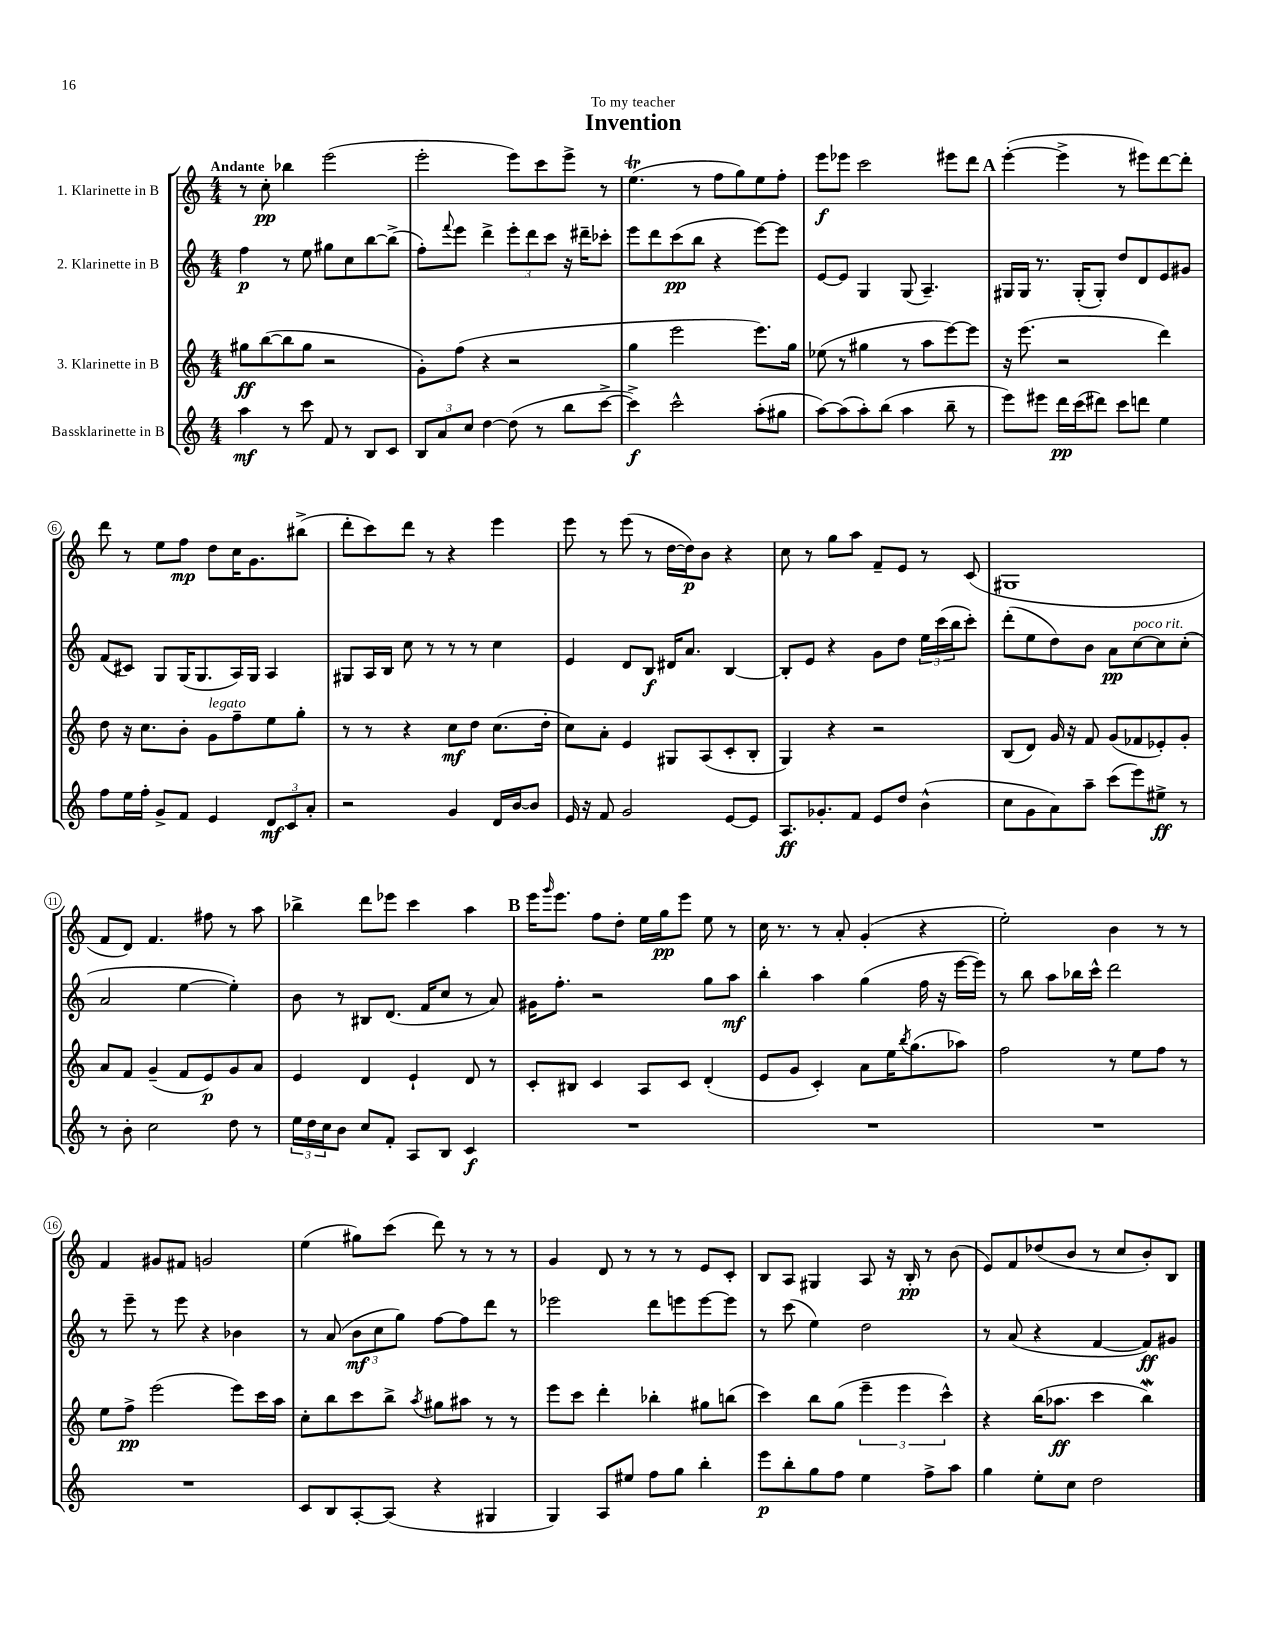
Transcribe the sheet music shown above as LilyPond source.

\header { title = "Invention" dedication = "To my teacher" }
<<
\new StaffGroup <<
\new Staff = "s0" \with { instrumentName = "1. Klarinette in B" } {
    \clef treble \key c \major \numericTimeSignature \time 4/4 \tempo "Andante"
    r8 c''8-.\pp bes''4 e'''2( |
    e'''2-. e'''8) c'''8 e'''8-> r8 |
    e''4.\trill( r8 f''8 g''8) e''8 f''8-. |
    e'''8\f ees'''8 c'''2 eis'''8 d'''8 |
    \mark \markup { \bold "A" } e'''4~-.( e'''4-> r8 eis'''8) d'''8~ d'''8-. |
    d'''8 r8 e''8 f''8\mp d''8 c''16 g'8. bis''8->( |
    d'''8-. c'''8) d'''8 r8 r4 e'''4 |
    e'''8 r8 e'''8( r8 d''16~ d''16\p) b'8 r4 |
    c''8 r8 g''8 a''8 f'8-- e'8 r8 c'8( |
    gis1 |
    f'8 d'8) f'4. fis''8 r8 a''8 |
    bes''4-> d'''8 ees'''8 c'''4 a''4 |
    \mark \markup { \bold "B" } e'''16 \grace { g'''16 } e'''8. f''8 d''8-. e''16 g''16\pp e'''8 e''8 r8 |
    c''16 r8. r8 a'8-. g'4-.( r4 |
    e''2-.) b'4 r8 r8 |
    f'4 gis'8 fis'8 g'2 |
    e''4( gis''8) c'''8( d'''8) r8 r8 r8 |
    g'4 d'8 r8 r8 r8 e'8 c'8-. |
    b8 a8 gis4 a8 r16 b16-.\pp r8 b'8( |
    e'8) f'8 des''8( b'8 r8 c''8 b'8-.) b8 \bar "|." |
}
\new Staff = "s1" \with { instrumentName = "2. Klarinette in B" } {
    \clef treble \key c \major \numericTimeSignature \time 4/4
    f''4\p r8 e''8 gis''8 c''8 b''8~ b''8->( |
    f''8-.) \appoggiatura { f'''8 } e'''8 d'''4-> \tuplet 3/2 { e'''8-. d'''8 c'''8 } r16 dis'''16-- ces'''8-. |
    e'''8 d'''8 c'''8\pp( b''8 r4 e'''8~) e'''8 |
    e'8~ e'8 g4 g8( a4.--) |
    \mark \markup { \bold "A" } gis16 gis16 r8. gis16-.( gis8-.) d''8 d'8 e'8 gis'8 |
    f'8( cis'8) g8 g16( g8. a16) g16 a4 |
    gis8 a16 b16 c''8 r8 r8 r8 c''4 |
    e'4 d'8 b8\f dis'16 a'8. b4~ |
    b8-. e'8 r4 g'8 d''8 \tuplet 3/2 { e''16 c'''16( b''16 } c'''8-.) |
    d'''8-.( e''8 d''8) b'8 a'8\pp c''8~^\markup { \italic "poco rit." } c''8 c''8-.( |
    a'2 e''4~ e''4-.) |
    b'8 r8 bis8 d'8.( f'16 c''8 r8 a'8) |
    \mark \markup { \bold "B" } gis'16 f''8.-. r2 g''8 a''8\mf |
    b''4-. a''4 g''4( f''16 r16 e'''16~ e'''16) |
    r8 b''8 a''8 bes''16 c'''16-^ d'''2 |
    r8 e'''8-- r8 e'''8 r4 bes'4 |
    r8 a'8( \tuplet 3/2 { b'8\mf c''8 g''8) } f''8~ f''8 d'''8 r8 |
    ees'''2 d'''8 e'''8 e'''8~ e'''8 |
    r8 c'''8( e''4) d''2 |
    r8 a'8( r4 f'4~ f'8\ff) gis'8 \bar "|." |
}
\new Staff = "s2" \with { instrumentName = "3. Klarinette in B" } {
    \clef treble \key c \major \numericTimeSignature \time 4/4
    gis''8\ff b''8~( b''8 gis''8 r2 |
    g'8-.) f''8( r4 r2 |
    g''4 e'''2 e'''8.) g''16 |
    ees''8( r8 gis''4 r8 a''8 e'''8~) e'''8 |
    \mark \markup { \bold "A" } r16 e'''8.( r2 d'''4) |
    d''8 r16 c''8. b'8-. g'8^\markup { \italic "legato" } f''8-- e''8 g''8-. |
    r8 r8 r4 c''8\mf d''8 c''8.( d''16-. |
    c''8) a'8-. e'4 gis8 a8( c'8-. b8-. |
    g4) r4 r2 |
    b8( d'8) g'16 r16 f'8 g'8( fes'8 ees'8-.) g'8-. |
    a'8 f'8 g'4--( f'8 e'8\p) g'8 a'8 |
    e'4 d'4 e'4-! d'8 r8 |
    \mark \markup { \bold "B" } c'8-. bis8 c'4 a8 c'8 d'4-.( |
    e'8 g'8 c'4-.) a'8 e''16 \acciaccatura { b''8 } g''8.( aes''8) |
    f''2 r8 e''8 f''8 r8 |
    e''8 f''8->\pp e'''2( e'''8) c'''16 a''16 |
    c''8-. b''8 c'''8 b''8-> \acciaccatura { a''8 } gis''8 ais''8 r8 r8 |
    e'''8 c'''8 d'''4-. bes''4-. gis''8 b''8( |
    c'''4) b''8 g''8( \tuplet 3/2 { e'''4-- e'''4 c'''4-^) } |
    r4 b''16( aes''8.\ff c'''4 b''4\mordent) \bar "|." |
}
\new Staff = "s3" \with { instrumentName = "Bassklarinette in B" } {
    \clef treble \key c \major \numericTimeSignature \time 4/4
    a''4\mf r8 c'''8 f'8 r8 b8 c'8 |
    \tuplet 3/2 { b8 a'8 c''8 } d''4~ d''8( r8 b''8 c'''8~-> |
    c'''4->\f) c'''2-^ a''8-.( gis''8 |
    a''8~) a''8( a''8-.) b''8( a''4 b''8-- r8 |
    \mark \markup { \bold "A" } e'''8) eis'''8 d'''16\pp c'''16( dis'''8) c'''8 d'''8 e''4 |
    f''8 e''16 f''16-. g'8-> f'8 e'4 \tuplet 3/2 { d'8\mf c'8 a'8-. } |
    r2 g'4 d'16 b'16~ b'8 |
    e'16 r16 f'8 g'2 e'8~ e'8 |
    a8.\ff ges'8.-. f'8 e'8 d''8 b'4-^( |
    c''8 g'8 a'8) a''8-- c'''8( e'''8) eis''8->\ff r8 |
    r8 b'8-. c''2 d''8 r8 |
    \tuplet 3/2 { e''16 d''16 c''16 } b'8 c''8 f'8-. a8 b8 c'4\f |
    \mark \markup { \bold "B" } R1 |
    R1 |
    R1 |
    R1 |
    c'8 b8 a8~-. a8( r4 gis4 |
    g4) a8 eis''8 f''8 g''8 b''4-. |
    e'''8\p b''8-. g''8 f''8 e''4 f''8-> a''8 |
    g''4 e''8-. c''8 d''2 \bar "|." |
}
>>
>>
\layout { \context { \Score \override BarNumber.stencil = #(make-stencil-circler 0.1 0.3 ly:text-interface::print) } }
